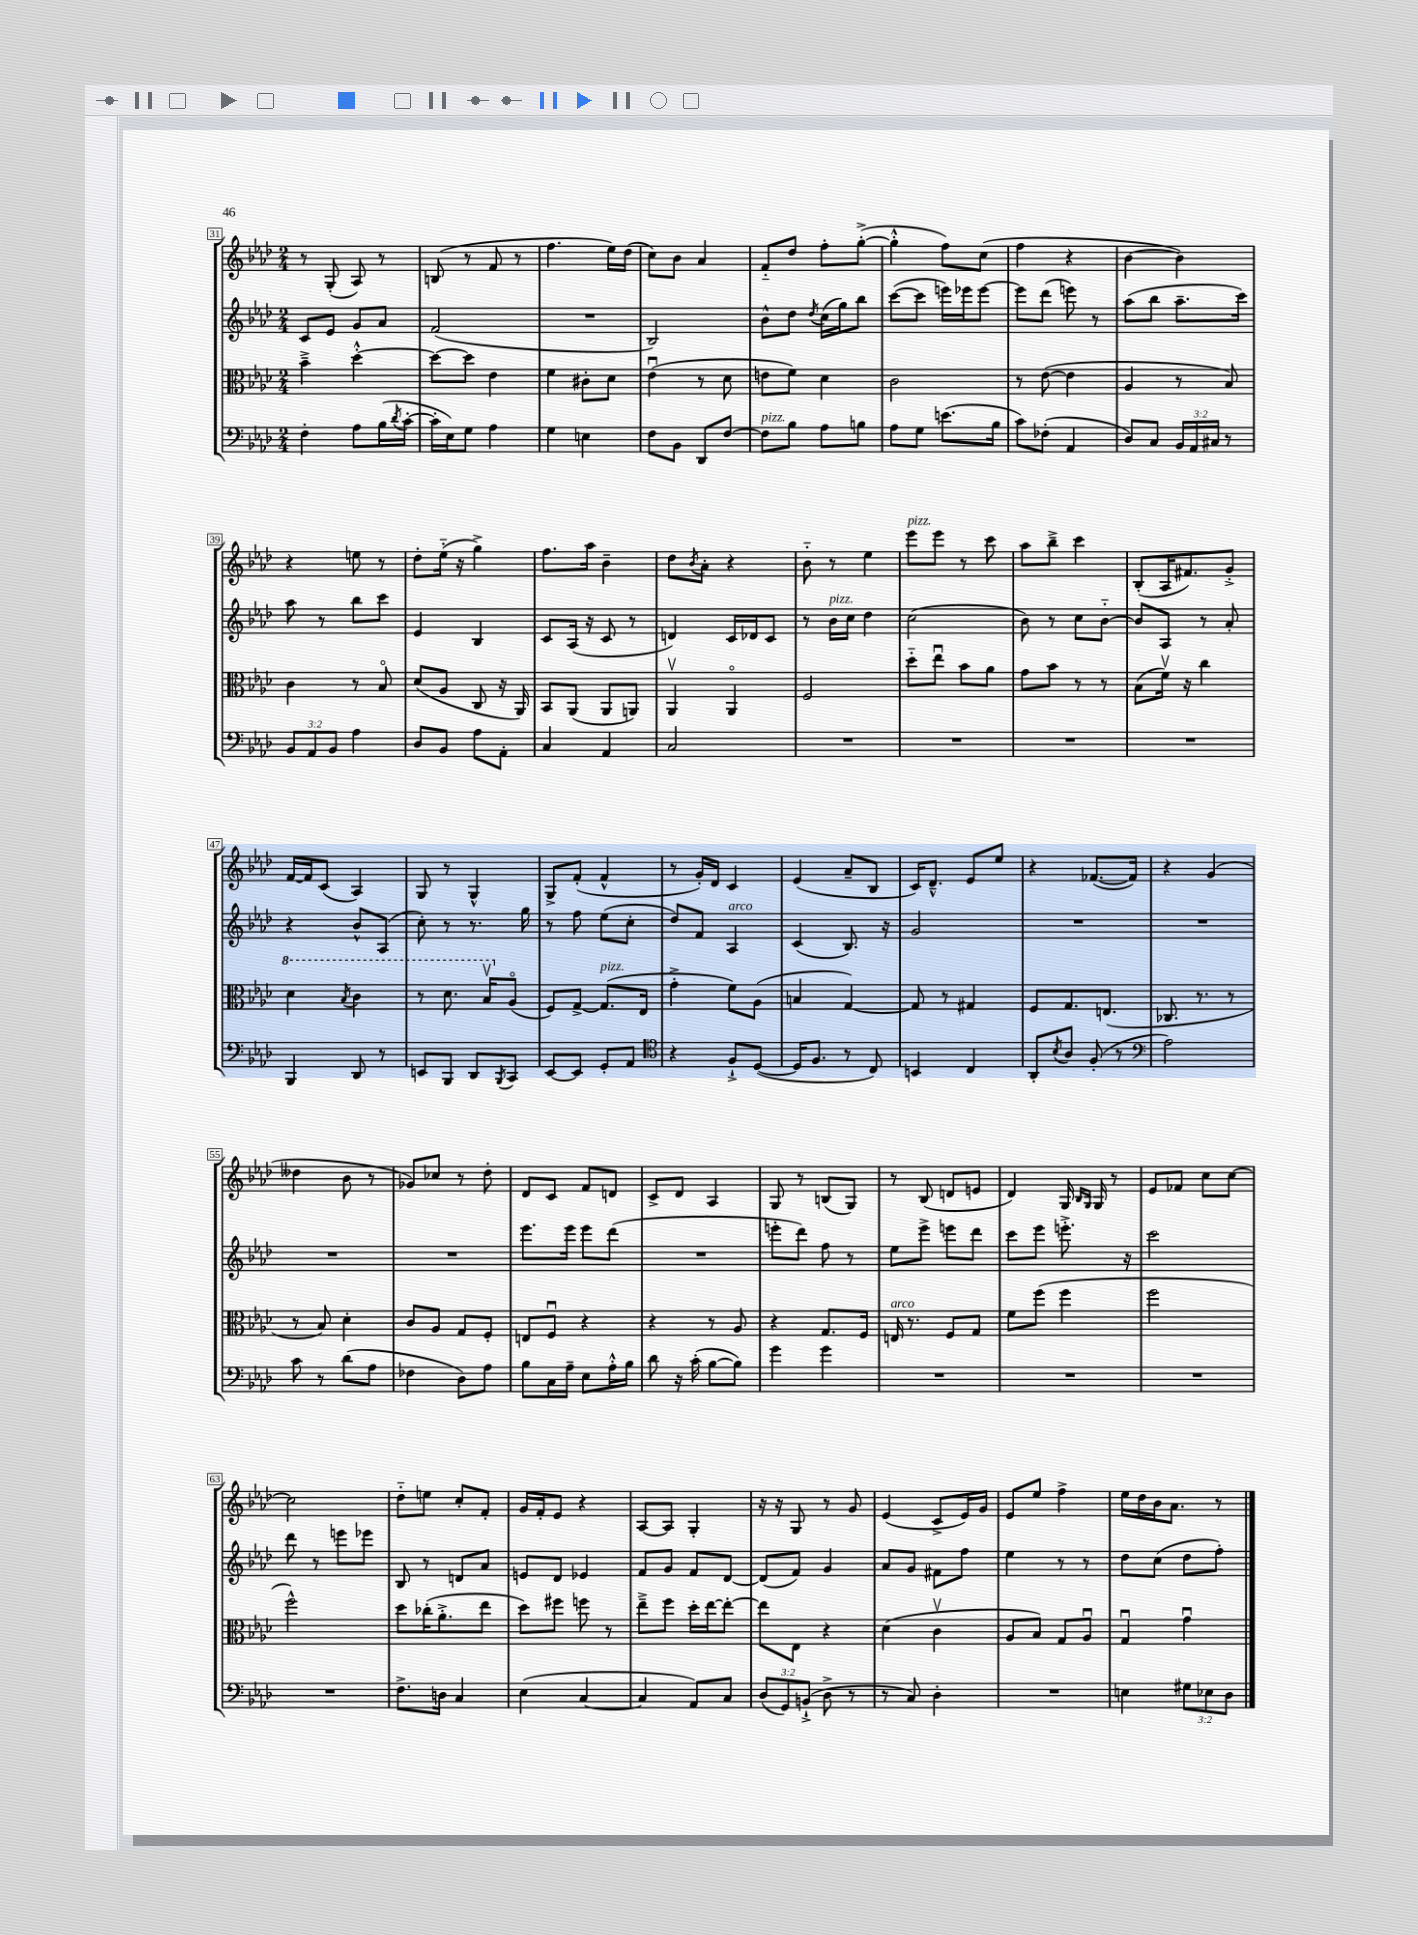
<<
\new StaffGroup <<
\new Staff = "s0" {
    \clef treble \key aes \major \numericTimeSignature \time 2/4
    r8 g8-.( aes8) r8 |
    b8( r8 f'8 r8 |
    f''4. ees''16) des''16( |
    c''8) bes'8 aes'4 |
    f'8-_ des''8 f''8-. g''8~-.->( |
    g''4-.-^ f''8) c''8( |
    f''4 r4 |
    bes'4~ bes'4) |
    r4 e''8 r8 |
    des''8-. ees''16-_( r16 g''4->) |
    f''8. aes''16 bes'4-- |
    des''8 \acciaccatura { bes'8 } aes'8-. r4 |
    bes'8-_ r8 ees''4 |
    ees'''8^\markup { \italic "pizz." } ees'''8 r8 c'''8 |
    aes''8 bes''8---> c'''4 |
    bes8-.( aes16 fis'8.) g'8-.-> |
    f'16~ f'16 c'8( aes4) |
    g8 r8 g4-^ |
    g8-> f'8-.( f'4-^ |
    r8 g'16-.) des'16 c'4 |
    ees'4( aes'8-- bes8 |
    c'16) des'8.---^ ees'8 ees''8 |
    r4 fes'8.~( fes'16) |
    r4 g'4( |
    deses''4 bes'8 r8 |
    ges'8) ces''8 r8 des''8-. |
    des'8 c'8 f'8 d'8 |
    c'8-> des'8 aes4 |
    g8 r8 b8( g8) |
    r8 bes8( d'8 e'8 |
    des'4) g16 \grace { bes16 g16 } g16 r8 |
    ees'8 fes'8 c''8 c''8~ |
    c''2 |
    des''8-_ e''8 c''8-. f'8-. |
    g'16 f'16-. ees'8 r4 |
    aes8~ aes8 g4-. |
    r16 r16 g8 r8 g'8 |
    ees'4( c'8-> ees'16) g'16 |
    ees'8 ees''8 f''4-> |
    ees''16 des''16 bes'16 aes'8. r8 \bar "|." |
}
\new Staff = "s1" {
    \clef treble \key aes \major \numericTimeSignature \time 2/4
    c'8 ees'8 g'8 aes'8 |
    f'2( |
    R2 |
    bes2) |
    bes'8-^ des''8 \acciaccatura { des''8 } c''16( g''16) bes''8 |
    c'''8~( c'''8 e'''16) ees'''16 ees'''8~ |
    ees'''8 des'''8( e'''8) r8 |
    aes''8( bes''8 aes''8.-- c'''16) |
    aes''8 r8 bes''8 c'''8 |
    ees'4 bes4 |
    c'8 aes16( r16 c'8 r8 |
    d'4) c'16 des'16 c'8 |
    r8 bes'16^\markup { \italic "pizz." } c''16 des''4 |
    c''2( |
    bes'8) r8 c''8 bes'8~-_ |
    bes'8 aes8 r8 aes'8-. |
    r4 bes'8-^ aes8( |
    c''8-.) r8 r8. g''16 |
    r8 f''8 ees''8( c''8-. |
    des''8) f'8 aes4^\markup { \italic "arco" } |
    c'4( bes8.) r16 |
    g'2 |
    R2 |
    R2 |
    R2 |
    R2 |
    ees'''8. ees'''16 ees'''8 des'''8( |
    R2 |
    e'''8-. des'''8) f''8 r8 |
    ees''8 ees'''8-> e'''8 des'''8 |
    c'''8 ees'''8 e'''8.-.-> r16 |
    c'''2 |
    des'''8 r8 e'''8 ees'''8 |
    bes8 r8 d'8 aes'8 |
    e'8 des'8 ees'4 |
    f'8 g'8 f'8 des'8~ |
    des'8( f'8) g'4 |
    aes'8 g'8 fis'8 f''8 |
    ees''4 r8 r8 |
    des''8 c''8( des''8 f''8-.) \bar "|." |
}
\new Staff = "s2" {
    \clef alto \key aes \major \numericTimeSignature \time 2/4
    bes'4---> des''4~-.-^ |
    des''8~ des''8 ees'4 |
    f'4 cis'8-. des'8 |
    ees'4\downbow( r8 des'8 |
    e'8 f'8) des'4 |
    c'2 |
    r8 ees'8~( ees'4 |
    aes4 r8 bes8) |
    c'4 r8 bes8\flageolet |
    des'8( aes8 c8 r16 aes,16) |
    bes,8 aes,8( aes,8 a,8) |
    aes,4\upbow aes,4\flageolet |
    f2 |
    des''8-_ ees''8\downbow bes'8 aes'8 |
    g'8 bes'8 r8 r8 |
    bes8( f'16\upbow) r16 c''4 |
    \ottava #1 des''4 \acciaccatura { bes'8 } c''4 |
    r8 des''8. bes'16\upbow \ottava #0 aes8\flageolet( |
    f8) g8~-> g8.^\markup { \italic "pizz." }( ees16 |
    g'4-.-> f'8) aes8( |
    b4 g4~) |
    g8 r8 gis4 |
    f8 g8. e8.( |
    ces8. r8. r8 |
    r8 bes8) des'4-. |
    c'8 aes8 g8 f8-. |
    e8 f8\downbow r4 |
    r4 r8 aes8 |
    r4 g8. f16 |
    e16^\markup { \italic "arco" } r8. f8 g8 |
    f'8 f''8( f''4 |
    f''2 |
    f''2-^) |
    des''8 ces''16-.( aes'8.-.-> ees''8 |
    des''8) fis''8 f''8 r8 |
    ees''8---> f''8 des''16-. ees''16~ ees''8~-. |
    ees''8 ees8 r4 |
    des'4( c'4\upbow |
    aes8 bes8) g8 aes8\downbow |
    g4\downbow g'4\downbow \bar "|." |
}
\new Staff = "s3" {
    \clef bass \key aes \major \numericTimeSignature \time 2/4 \override Staff.TupletNumber.text = #tuplet-number::calc-fraction-text
    f4-. aes8 bes16( \acciaccatura { des'8 } c'16~-. |
    c'16-. ees16) g8 aes4 |
    g4 e4 |
    f8 bes,8 des,8 f8~ |
    f8^\markup { \italic "pizz." } bes8 aes8 b8 |
    aes8 g8 e'8.( bes16 |
    c'8) fes8-.( aes,4 |
    des8) c8 \tuplet 3/2 { bes,16 aes,16 cis16 } r8 |
    \tuplet 3/2 { bes,8 aes,8 bes,8 } aes4 |
    des8 bes,8 aes8 aes,8-. |
    c4 aes,4 |
    c2 |
    R2 |
    R2 |
    R2 |
    R2 |
    bes,,4 des,8 r8 |
    e,8 bes,,8 des,8 \acciaccatura { bes,,8 } c,8 |
    ees,8~ ees,8 g,8-. aes,8 |
    \clef tenor r4 f8-!-> des8~( |
    des16 f8. r8 c8) |
    b,4 c4 |
    aes,8-. \acciaccatura { bes8 } aes8 f8-.( r8 |
    \clef bass aes2) |
    c'8 r8 des'8( aes8 |
    fes4 des8) aes8 |
    bes8 c16 aes16-- ees8 aes16-.-^ bes16 |
    des'8 r16 c'16-.( bes8~ bes8) |
    g'4 g'4 |
    R2 |
    R2 |
    R2 |
    R2 |
    f8.-> d16 c4 |
    ees4( c4~ |
    c4 aes,8) c8 |
    \tuplet 3/2 { des8( g,8) b,8-!->( } des8-> r8 |
    r8 c8) des4-. |
    R2 |
    e4 \tuplet 3/2 { gis8 ees8 des8 } \bar "|." |
}
>>
>>
\layout { \context { \Score currentBarNumber = #31 \override BarNumber.stencil = #(make-stencil-boxer 0.1 0.3 ly:text-interface::print) } }
